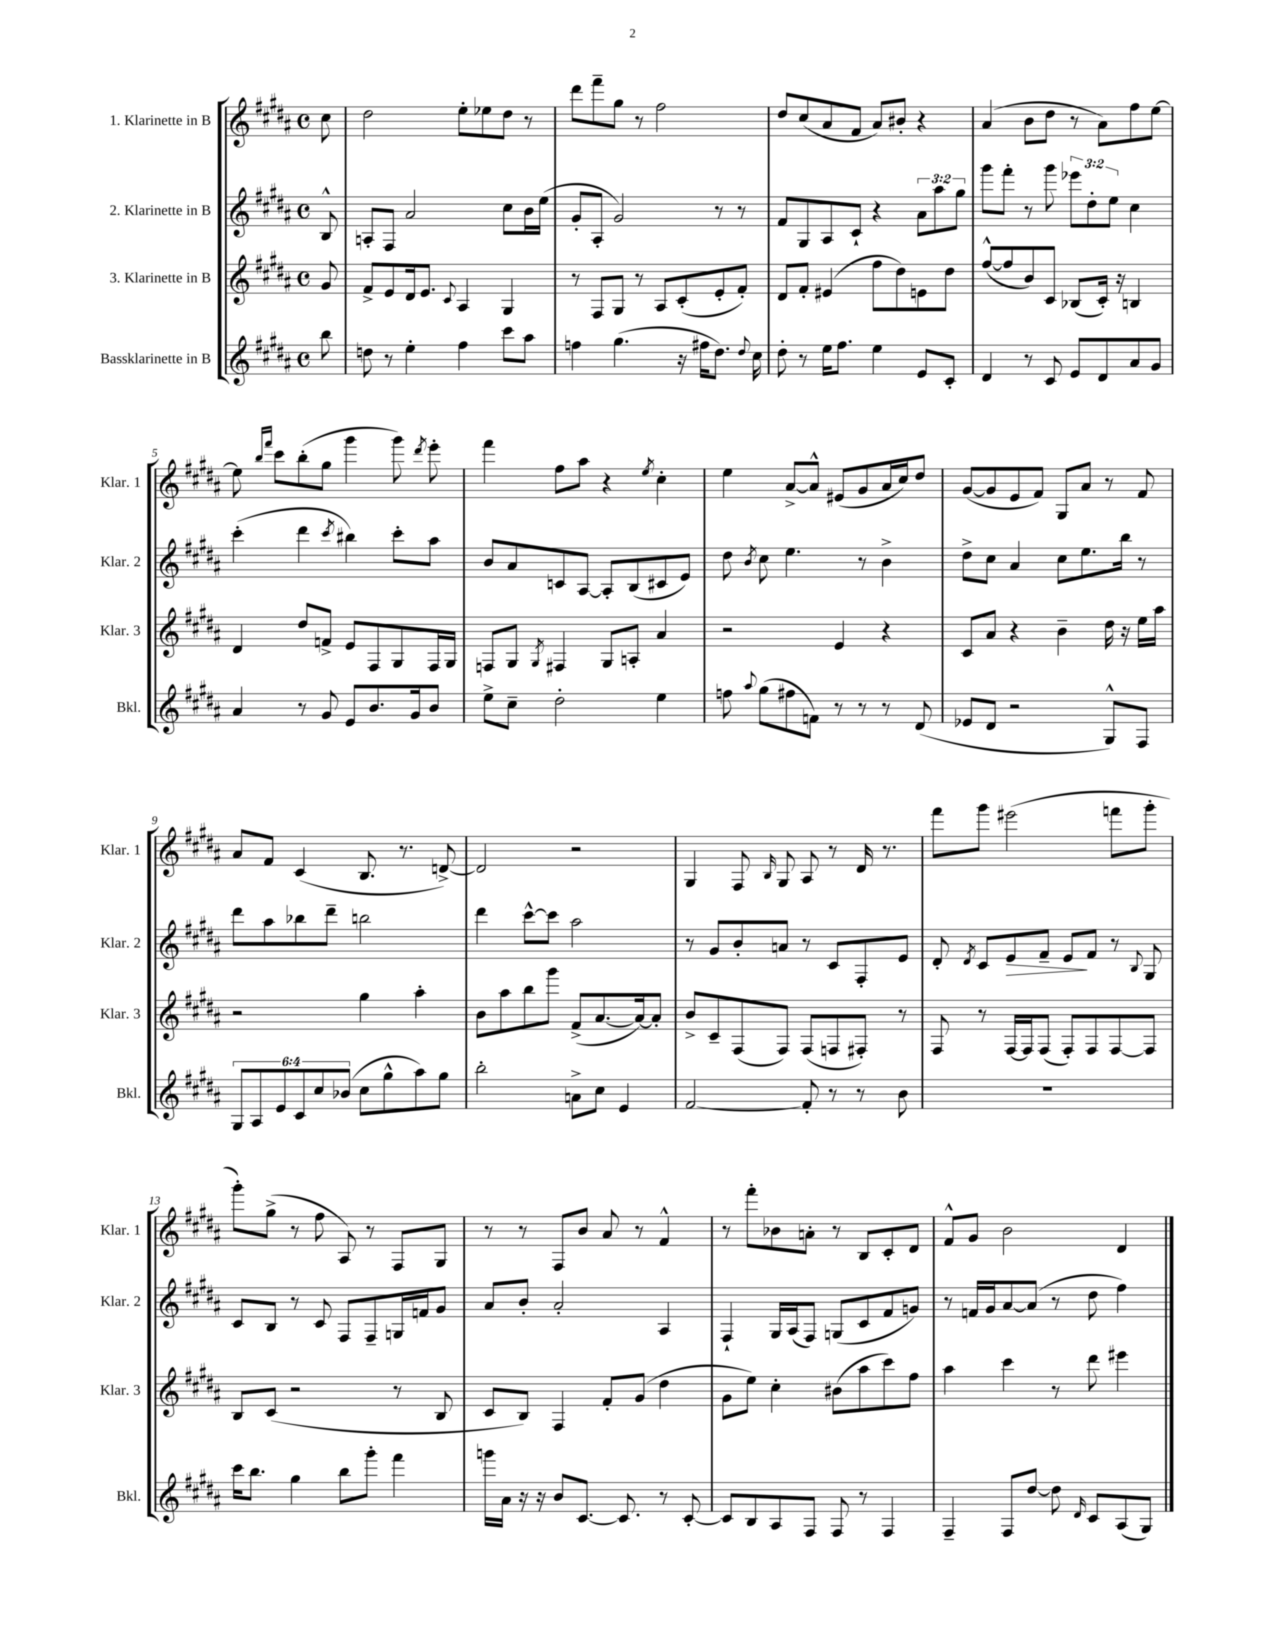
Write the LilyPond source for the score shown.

<<
\new StaffGroup <<
\new Staff = "s0" \with { instrumentName = "1. Klarinette in B" shortInstrumentName = "Klar. 1" } {
    \clef treble \key b \major \defaultTimeSignature \time 4/4 \partial 8
    \autoBeamOff cis''8 |
    dis''2 e''8[-. ees''8 dis''8] r8 |
    dis'''8[ fis'''8-- gis''8] r8 fis''2 |
    dis''8[ cis''8( ais'8 fis'8] ais'8[) bis'8]-. r4 |
    ais'4( b'8[ dis''8] r8 ais'8[) fis''8 e''8]~ |
    e''8 \grace { b''16[ fis'''16] } cis'''8[ b''8-.( gis''8] gis'''4 gis'''8) \acciaccatura { dis'''8 } e'''8-. |
    fis'''4 fis''8[ ais''8] r4 \acciaccatura { e''8 } cis''4-. |
    e''4 ais'8[~-> ais'8]-^ eis'8[( gis'8 ais'16 cis''16) dis''8] |
    gis'8[~( gis'8 e'8 fis'8]) gis8[ ais'8] r8 fis'8 |
    ais'8[ fis'8] cis'4( b8. r8. d'8~->) |
    d'2 r2 |
    gis4 fis8 \grace { b16 } gis8 ais8 r8 dis'16 r8. |
    fis'''8[ gis'''8] eis'''2( f'''8[ gis'''8]-. |
    gis'''8[-.) gis''8]->( r8 fis''8 ais8) r8 fis8[ gis8] |
    r8 r8 fis8[ b'8] ais'8 r8 fis'4-^ |
    r8 fis'''8[-. bes'8 a'8]-. r8 b8[ cis'8-. dis'8] |
    fis'8[-^ gis'8] b'2 dis'4 \bar "|." |
}
\new Staff = "s1" \with { instrumentName = "2. Klarinette in B" shortInstrumentName = "Klar. 2" } {
    \clef treble \key b \major \defaultTimeSignature \time 4/4 \override Staff.TupletNumber.text = #tuplet-number::calc-fraction-text \partial 8
    \autoBeamOff b8-^ |
    a8[-. fis8] ais'2 cis''8[ b'16 e''16]( |
    gis'8[-. ais8]-. gis'2) r8 r8 |
    fis'8[ gis8 ais8 cis'8]-! r4 \tuplet 3/2 { ais'8[ ais''8 gis''8] } |
    gis'''8[ fis'''8]-. r8 gis'''8 \tuplet 3/2 { ees'''8[ dis''8-. e''8] } cis''4 |
    cis'''4-.( dis'''4 \acciaccatura { cis'''8 } bis''4) cis'''8[-. ais''8] |
    b'8[ ais'8 c'8 ais8]~ ais8[-. b8( cis'8 e'8]) |
    dis''8 \acciaccatura { b'8 } cis''8 e''4. r8 b'4-> |
    dis''8[-> cis''8] ais'4 cis''8[ e''8. b''16] r8 |
    dis'''8[ ais''8 bes''8 dis'''8]-- b''2 |
    dis'''4 cis'''8[~-^ cis'''8] ais''2 |
    r8 gis'8[ b'8-. a'8] r8 cis'8[ fis8-. e'8] |
    dis'8-. \acciaccatura { dis'8 } cis'8[ e'8\> fis'8]-- e'8[\! fis'8] r8 \appoggiatura { b8 } gis8 |
    cis'8[ b8] r8 cis'8 fis8[ fis8-- g16 f'16 gis'8] |
    ais'8[ b'8]-. ais'2-. ais4 |
    fis4-! gis16[ ais16( fis8]) g8[( cis'8 fis'8 g'8]) |
    r8 f'16[ gis'16 ais'8~ ais'8]( r8 dis''8 fis''4) \bar "|." |
}
\new Staff = "s2" \with { instrumentName = "3. Klarinette in B" shortInstrumentName = "Klar. 3" } {
    \clef treble \key b \major \defaultTimeSignature \time 4/4 \partial 8
    \autoBeamOff gis'8 |
    fis'8[-> e'8 dis'16 e'8.] \appoggiatura { cis'8 } ais4 gis4 |
    r8 fis8[ gis8] r8 ais8[ cis'8-.( e'8-. fis'8]-.) |
    dis'8[ fis'8]-. eis'4( fis''8[ dis''8) e'8 dis''8] |
    fis''8[~-^( fis''8 b'8) cis'8] bes8[( cis'16]-.) r16 b4 |
    dis'4 dis''8[ f'8]-> e'8[ fis8 gis8 fis16 gis16] |
    f8[ gis8] \acciaccatura { gis8 } fis4 gis8[ a8]-. ais'4 |
    r2 e'4 r4 |
    cis'8[ ais'8] r4 b'4-- dis''16 r16 e''16[ ais''16] |
    r2 gis''4 ais''4-. |
    b'8[ ais''8 b''8 gis'''8] fis'8[->( ais'8.~ ais'16~) ais'8]-. |
    b'8[-> cis'8-- fis8( fis8]) fis8[( f8 fis8]-.) r8 |
    fis8 r8 fis16[~ fis16 fis8]( fis8[-.) fis8 fis8~ fis8] |
    b8[ cis'8]( r2 r8 b8 |
    cis'8[ b8]) fis4 fis'8[-. gis'8]( dis''4 |
    gis'8[ e''8]) cis''4-. bis'8[( ais''8 cis'''8) fis''8] |
    ais''4 cis'''4 r8 dis'''8 eis'''4 \bar "|." |
}
\new Staff = "s3" \with { instrumentName = "Bassklarinette in B" shortInstrumentName = "Bkl." } {
    \clef treble \key b \major \defaultTimeSignature \time 4/4 \override Staff.TupletNumber.text = #tuplet-number::calc-fraction-text \partial 8
    \autoBeamOff b''8 |
    d''8 r8 e''4-. fis''4 cis'''8[ ais''8] |
    f''4 gis''4.( r16 fis''16[ dis''8.]) \appoggiatura { dis''8 } cis''16 |
    dis''8-. r8 e''16[ fis''8.] e''4 e'8[ cis'8]-. |
    dis'4 r8 cis'8 e'8[ dis'8 ais'8 gis'8] |
    ais'4 r8 gis'8 e'8[ b'8. gis'16 b'8] |
    e''8[-> cis''8]-- dis''2-. e''4 |
    f''8 \appoggiatura { ais''8 } gis''8[( fis''8 f'8]) r8 r8 r8 dis'8( |
    ees'8[ dis'8] r2 gis8[-^) fis8] |
    \tuplet 6/4 { gis8[ ais8 e'8 cis'8 cis''8 bes'8]( } cis''8[ gis''8-^ ais''8) gis''8] |
    b''2-. a'8[-> cis''8] e'4 |
    fis'2~ fis'8-. r8 r8 b'8 |
    R1 |
    cis'''16[ b''8.] gis''4 b''8[ gis'''8]-. fis'''4 |
    g'''16[ ais'16] r16 r16 b'8[ cis'8.]~ cis'8. r8 cis'8~-. |
    cis'8[ b8 ais8 fis8] fis8 r8 fis4 |
    fis4-- fis8[ dis''8]~ dis''8 \grace { dis'16 } cis'8[ ais8( gis8]) \bar "|." |
}
>>
>>
